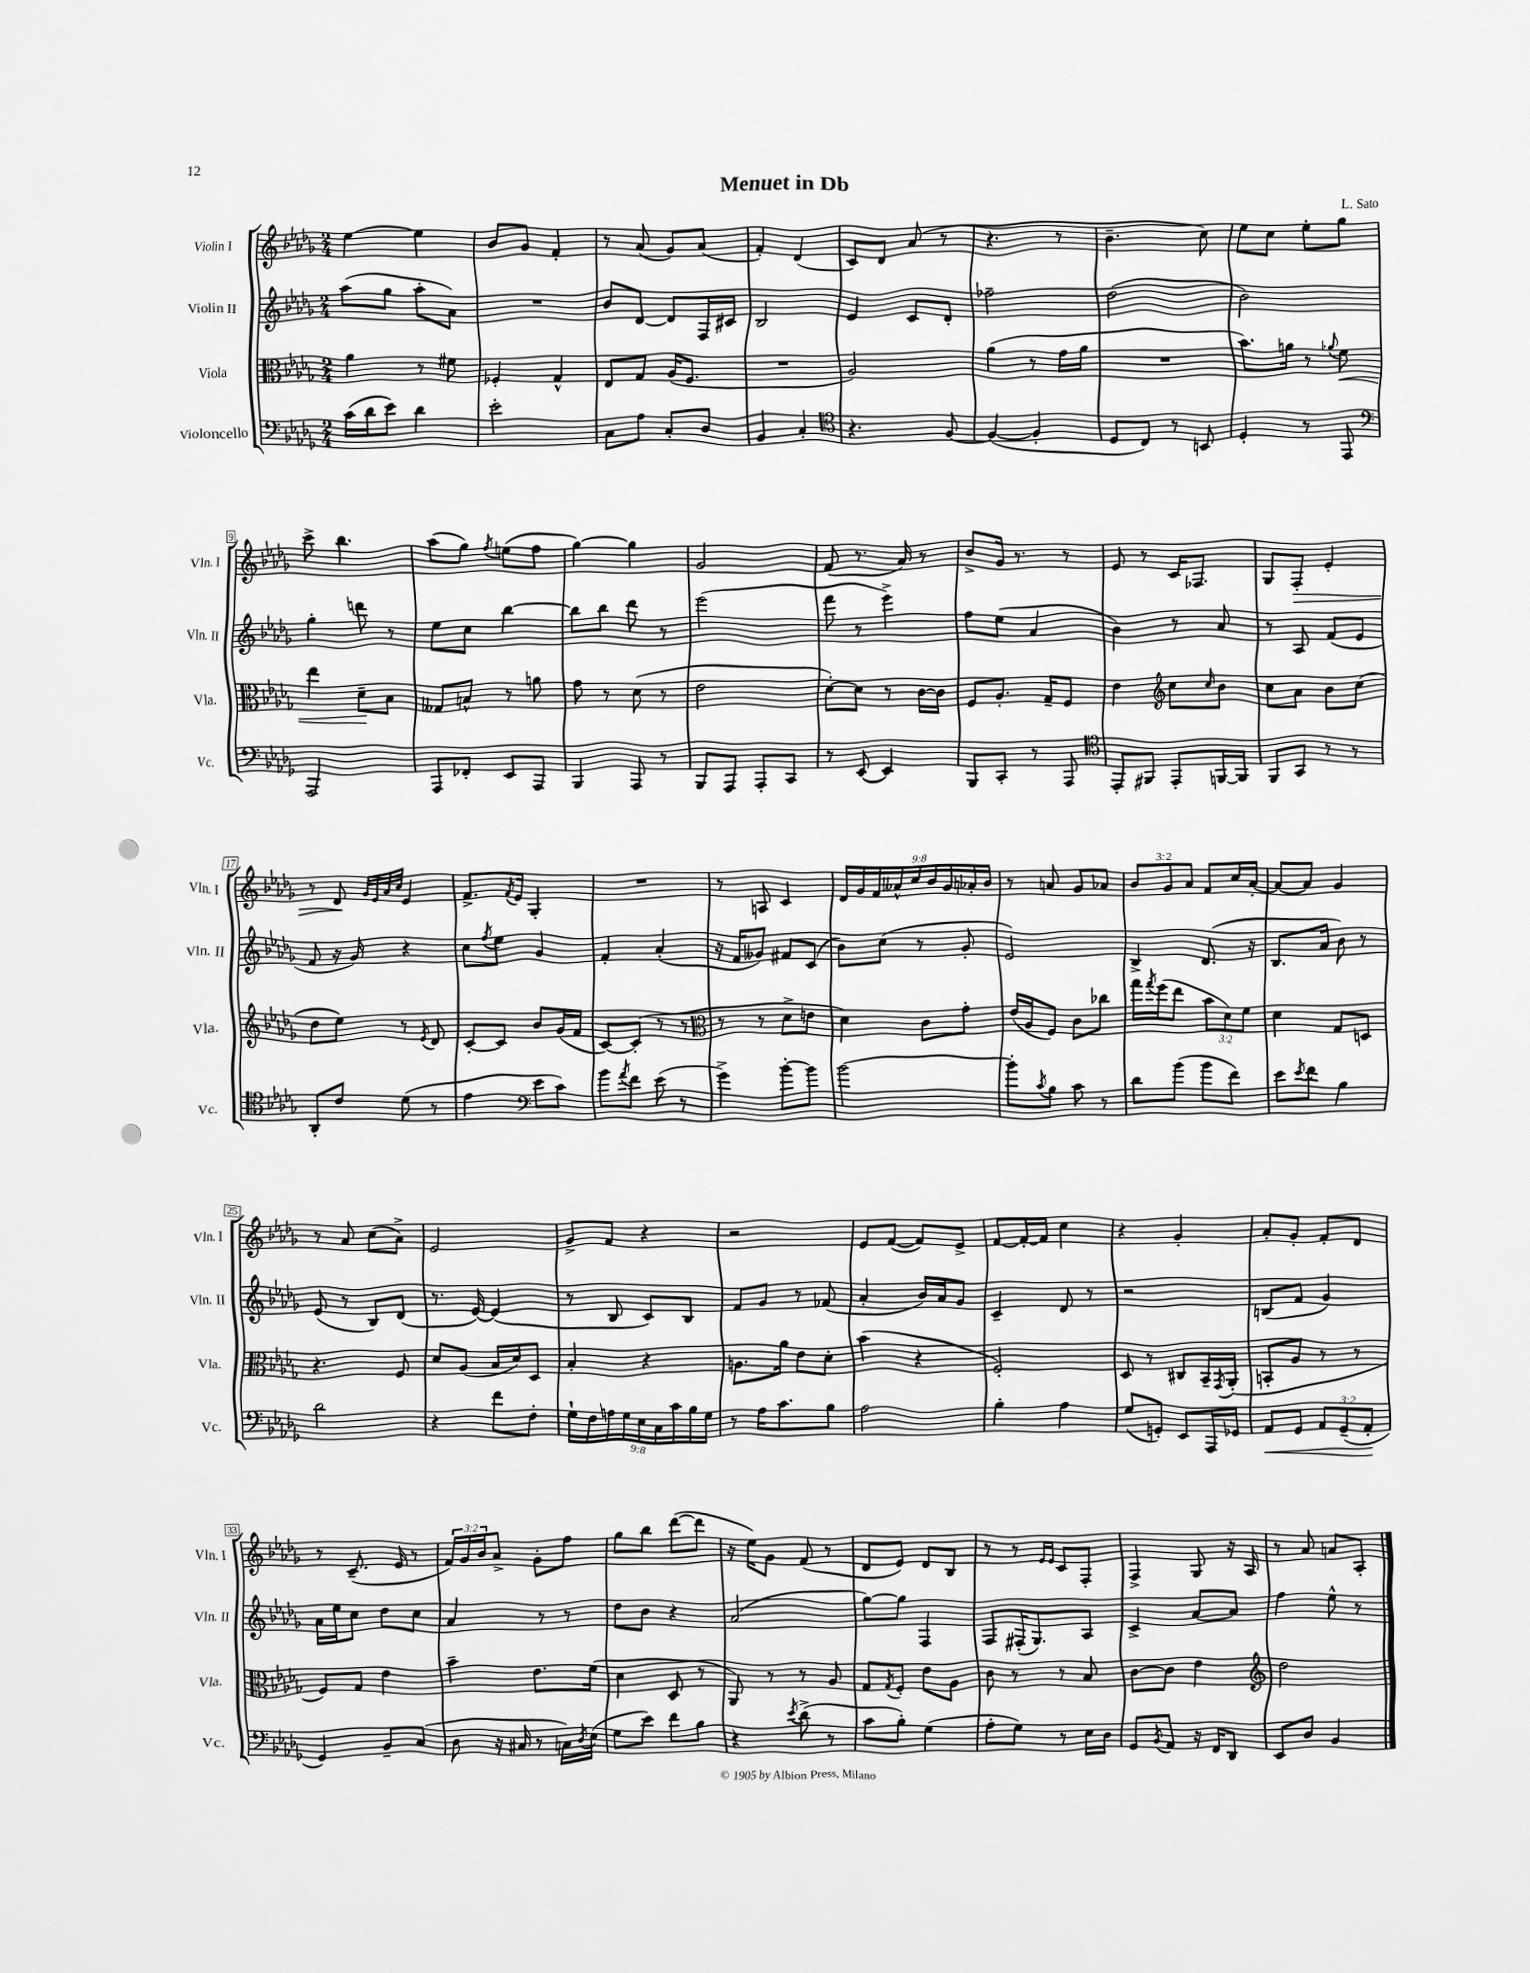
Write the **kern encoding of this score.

**kern	**kern	**kern	**kern
*staff4	*staff3	*staff2	*staff1
*clefF4	*clefC3	*clefG2	*clefG2
*k[b-e-a-d-g-]	*k[b-e-a-d-g-]	*k[b-e-a-d-g-]	*k[b-e-a-d-g-]
*M2/4	*M2/4	*M2/4	*M2/4
(16c	4a-	(8aa-	[4ee-
16d-	.	.	.
8e-)	.	8gg-	.
4d-	8r	8aa-'	4ee-]
.	8f#	8a-)	.
=	=	=	=
2e-'	4F-'	2r	8b-
.	.	.	8g-
.	4G-^^	.	4f'
=	=	=	=
8C	8E-	8b-	8r
8A-	8G-	[8d-	(8a-
8C'	(16A-	8d-]	8g-)
.	8.F	.	.
8D-	.	16F	(8a-
.	.	16c#	.
=	=	=	=
4BB-	2r	2B-	4f')
4C'	.	.	(4d-
=	=	=	=
*clefC4	*	*	*
4.r	2A-)	4e-	8c)
.	.	.	8d-
.	.	8c	(8a-
[8F	.	8d-'	8r
=	=	=	=
(4F_	(4a-	2ff-~	4.r
4F']	8r	.	.
.	16g-	.	8r
.	16a-	.	.
=	=	=	=
8D-	2r	(2dd-	4.b-~
8C)	.	.	.
8r	.	.	.
8BB	.	.	8cc)
=	=	=	=
4D-'	8.b-)	2b-)	8ee-
.	.	.	8cc
.	16a	.	.
8r	8r	.	8ee-'
.	8qqa-	.	.
8EE-	8f	.	8gg-
=	=	=	=
*clefF4	*	*	*
2AAA-	4ee-	4gg-'	8ccc^
.	.	.	4.bb-
.	8d-~	8ddd	.
.	8B-	8r	.
=	=	=	=
8AAA-	8G--	8ee-	(8aa-
8FF-'	8B^^	8cc	8gg-)
.	.	.	8qff
8EE-	8r	[4bb-	(8ee
8AAA-	8a	.	8ff
=	=	=	=
4BBB-	8g-	8bb-]	[4gg-)
.	8r	8bb-	.
8AAA-	(8d-	8ddd-	4gg-]
8r	8r	8r	.
=	=	=	=
8BBB-	2e-	(2eee-	2g-
8AAA-	.	.	.
8AAA-'	.	.	.
8CC	.	.	.
=	=	=	=
8r	[8d-')	8fff	(8f
[8EE-	8d-]	8r	8.r
4EE-]	8r	4eee-^)	.
.	.	.	16a-)
.	[16c	.	8r
.	16c]	.	.
=	=	=	=
8BBB-	8F	8ff	8b-^
8CC'	8.A-'	(8ee-	16g-
.	.	.	8.r
8r	.	4a-	.
.	16G-~	.	.
8AAA-	8F	.	8r
=	=	=	=
*clefC4	*	*	*
8EE-'	4e-	4b-)	8e-
8FF#	.	.	8r
*	*clefG2	*	*
8EE-'	8cc	8r	16c
.	.	.	8.F-
.	16qqcc	.	.
[16FF	8b-	8a-	.
16FF]	.	.	.
=	=	=	=
8FF	8cc	8r	8G-
8GG-	8a-	8A-	8F'
8r	8b-	(8f	4e-'
8r	(8cc	8e-	.
=	=	=	=
8AA-'	8dd-	8f	8r
8c	8ee-)	16r	8d-
.	.	16g-)	.
.	.	.	32qqg-
.	.	.	32qqe-
.	.	.	32qqa-
.	.	.	32qqcc
(8d-	8r	4r	4e-
.	8qe-	.	.
8r	8d-	.	.
=	=	=	=
4e-	[8c'	8cc	8.f^
.	.	8qff	.
.	8c]	8ee-	.
.	.	.	8qf
.	.	.	16e-
*clefF4	*	*	*
8e-	8b-	4g-	4G-'
8c)	(16g-	.	.
.	16f	.	.
=	=	=	=
8b-	[8c)	4f'	2r
8qa-	.	.	.
8f	(8c']	.	.
(8e-	8r	(4a-'	.
8r	8r	.	.
=	=	=	=
*	*clefC3	*	*
4g-^)	8r	16r	8r
.	.	16f	.
.	8r	8g--)	8A
[8b-'	8d-^	8f#	4c
8b-]	8e	(8c	.
=	=	=	=
[2b-	4d-)	8b-)	18d-
.	.	.	18g-
.	.	.	18f
.	.	(8cc	.
.	.	.	18a--^^
.	.	.	18cc
.	8c	8r	.
.	.	.	18b-
.	.	.	18g-
.	8g-'	8g-'	.
.	.	.	18a-'
.	.	.	18b-
=	=	=	=
8b-']	(16e-	2e-)	8r
.	16A-	.	.
8qc	.	.	.
8B-	8F)	.	8a
8c	8c	.	8g-
8r	8cc-	.	8a-
=	=	=	=
8d-	16gg-	4B-^	12b-
.	8qgg-	.	.
.	(16ff	.	.
.	.	.	12g-
(8b-	8ee-	.	.
.	.	.	12a-
8b-	12b-	(8.d-	8f
.	12d-)	.	.
8f)	.	.	16cc
.	12f	.	.
.	.	16r	[16a-'
=	=	=	=
8e-	4d-	8.B-	8a-_
8qe-	.	.	.
8f	.	.	8a-]
.	.	16a-	.
4B-	8G-	8b-)	4g-
.	8D	8r	.
=	=	=	=
2d-	4.r	(8e-	8r
.	.	8r	8a-
.	.	8B-)	(8cc
.	8F	(8d-	8a-^)
=	=	=	=
4r	8d-	8.r	2e-
.	(8A-	.	.
.	.	[16e-)	.
8f	16B-	(4e-]	.
.	16d-)	.	.
8F'	8D-	.	.
=	=	=	=
18G-`	4B-'	8r	8g-^
18F	.	.	.
18A	.	.	.
.	.	8B-	8f
18G-	.	.	.
18E-	.	.	.
.	4r	8c)	4r
18C	.	.	.
18c	.	.	.
.	.	8B-	.
18B-	.	.	.
18G-	.	.	.
=	=	=	=
8r	8.A	8f	2r
16A-	.	8g-	.
8.c	16a-	.	.
.	8e-	8r	.
8B-	8d-'	(8f-	.
=	=	=	=
2A-	(4b-	4a-'	8e-
.	.	.	([8f
.	4r	16b-)	8f])
.	.	16a-	.
.	.	8g-	8e-^
=	=	=	=
4B-'	2F')	4c~	[8f
.	.	.	16f'_
.	.	.	16f]
4A-	.	8d-	4cc
.	.	8r	.
=	=	=	=
(8G-	8D-	2r	4r
8GG')	8r	.	.
8EE-	8C#	.	4g-'
16AAA-	16BB-~	.	.
.	8qGG-	.	.
16GG-	(16AA-'	.	.
=	=	=	=
8AA-	8BB'	(8B	8a-'
8GG-	8A-	8f	8g-'
12AA-	8r	4g-)	8f'
(12GG-~	.	.	.
.	8r	.	8d-
12AA-'	.	.	.
=	=	=	=
4GG-)	8F)	16a-	8r
.	.	16ee-	.
.	8G-	8cc	(8.c~
8BB-~	4e-	8dd-	.
.	.	.	16e-
(8C	.	8cc	8r
=	=	=	=
8D-	4b-~	4a-	24f)
.	.	.	24g-
.	.	.	24b-
16r	.	.	8a-^
16C#	.	.	.
8r	8.e-	8r	8g-'
16C)	.	8r	8ff
8qD-	.	.	.
(16E-	(16f	.	.
=	=	=	=
8G-	4d-	8dd-	8gg-
8e-)	.	8b-	8bb-
8f	8D-	4r	([8ddd-
8B-	8r	.	8ddd-]
=	=	=	=
4r	8AA-)	(2a-	16r
.	.	.	16ee-)
.	8r	.	8g-
8qe-	.	.	.
(8d-^	8r	.	(8f
8r	8A-	.	8r
=	=	=	=
8c	8G-	[8gg-)	8d-
.	8qG-	.	.
8B-')	8F'	8gg-]	8e-)
(4G-	8e-	4F	8d-
.	8A-	.	8B-
=	=	=	=
8A-'	8c	8F	8r
8G-)	8r	(16F#'	8r
.	.	8.G-)	.
.	.	.	16qqe-
.	.	.	16qqe-
8r	8r	.	8c
16E-	8B-	8A-	8F'
16D-	.	.	.
=	=	=	=
8GG-	[8c	4c^	4F^
8qBB-	.	.	.
8AA-	8c]	.	.
16r	4e-	[8a-	8G-
16FF	.	.	.
8DD-	.	8a-]	16r
.	.	.	16A-
=	=	=	=
*	*clefG2	*	*
8EE-	2dd-	4ff	8r
8D-	.	.	8a-
4BB-	.	8ee-^^	8a
.	.	8r	8A-'
==	==	==	==
*-	*-	*-	*-
